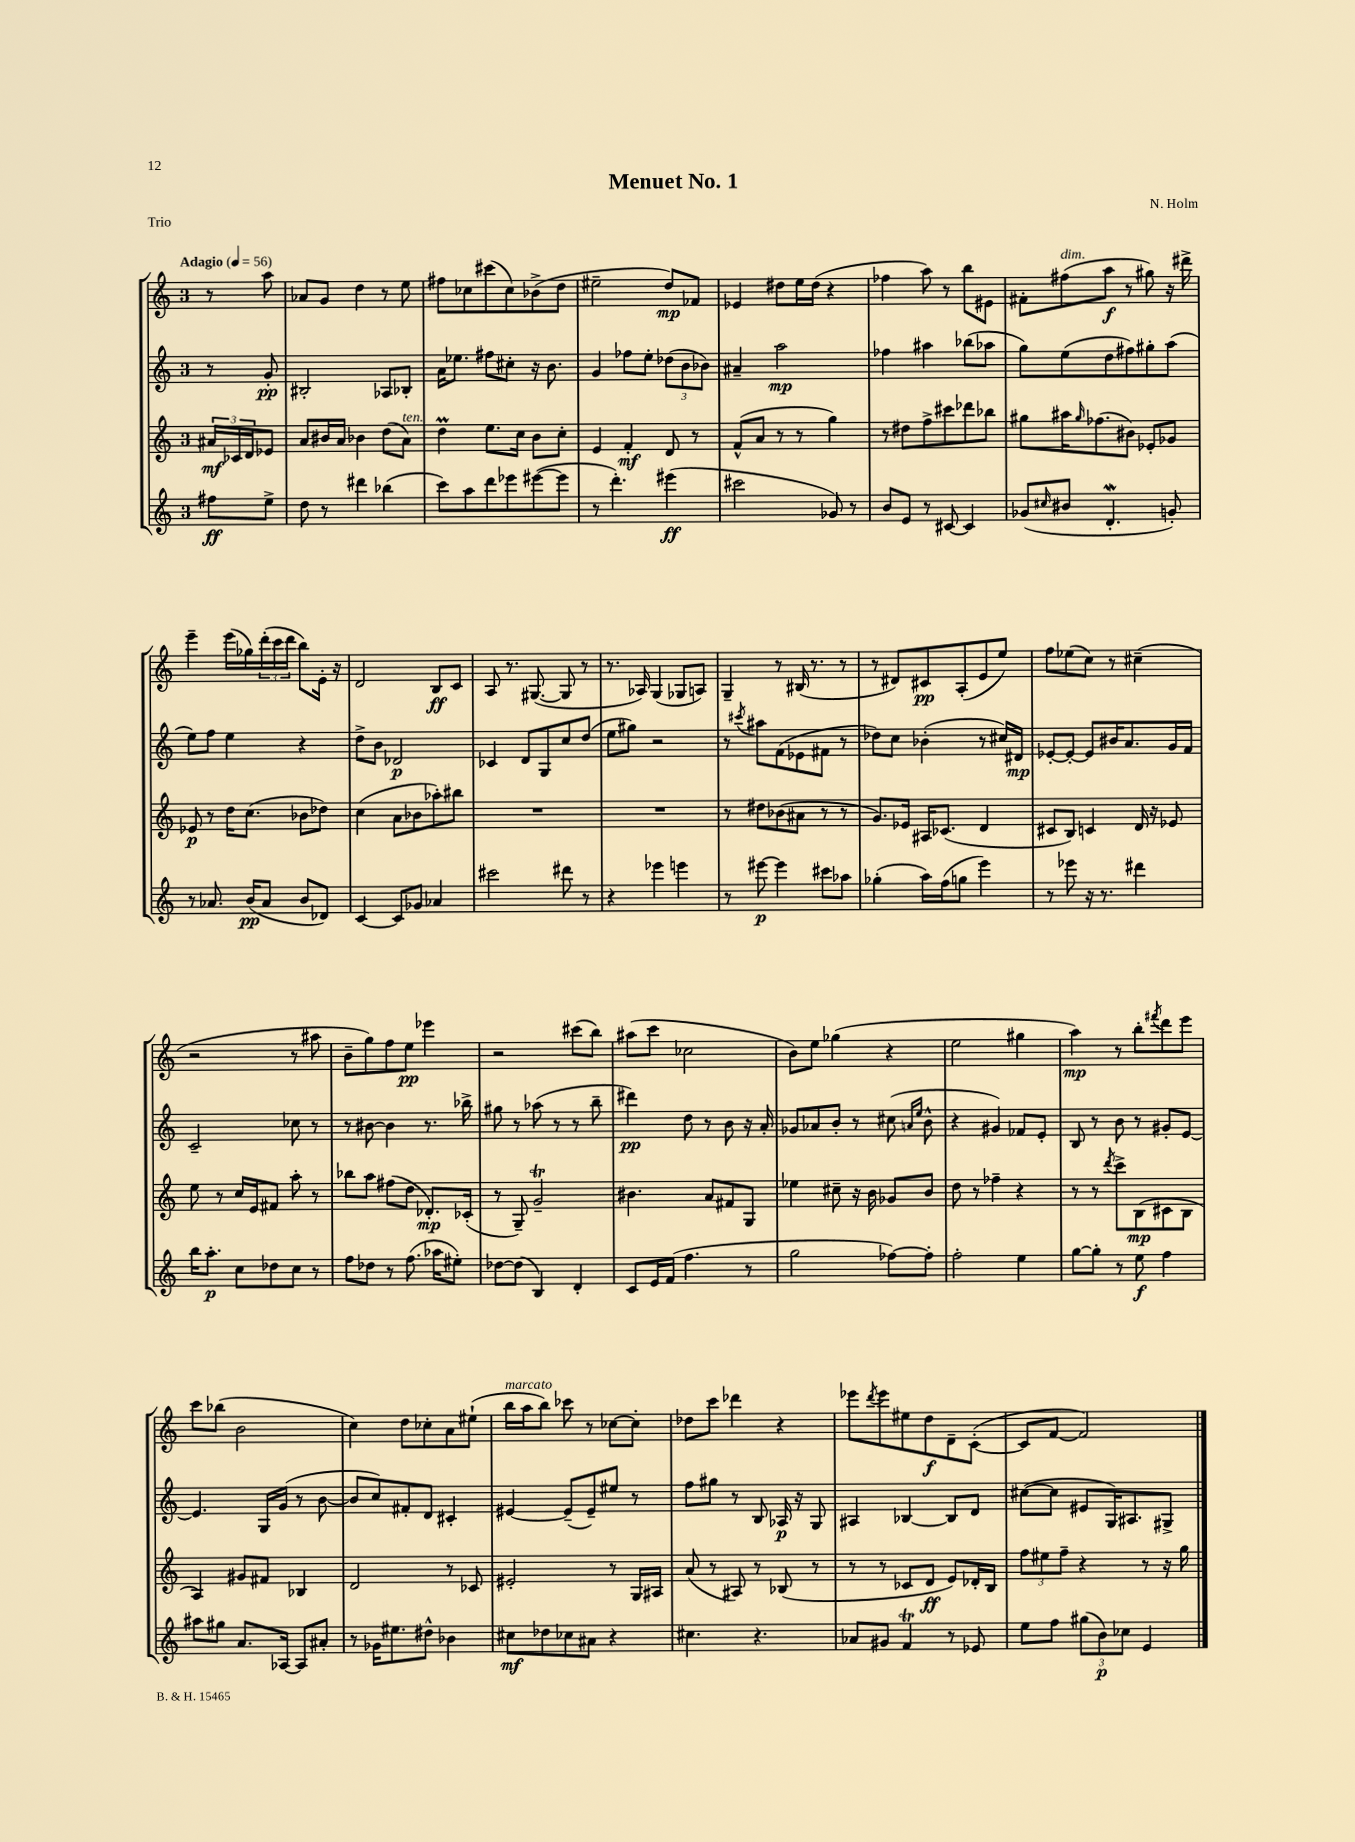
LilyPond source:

\header { title = "Menuet No. 1" composer = "N. Holm" piece = "Trio" }
<<
\new StaffGroup <<
\new Staff = "s0" {
    \clef treble \key c \major \once \override Staff.TimeSignature.style = #'single-digit \time 3/4 \partial 4 \tempo "Adagio" 4 = 56
    r8 a''8 |
    aes'8 g'8 d''4 r8 e''8 |
    fis''8 ces''8 cis'''8( ces''8) bes'8->( d''8 |
    eis''2-- d''8\mp) fes'8 |
    ees'4 dis''8 e''16 dis''16( r4 |
    fes''4 a''8) r8 b''8 eis'8 |
    fis'8-. fis''8^\markup { \italic "dim." }( a''8\f r8 gis''8) r16 dis'''16-> |
    e'''4-- e'''16( ges''16) \tuplet 3/2 { d'''16-.( c'''16 d'''16 } b''8) e'16-. r16 |
    d'2 b8\ff c'8 |
    a8 r8. gis8.~( gis8 r8 |
    r8. aes16) g4( ges8 a8) |
    g4-- r8 bis16( r8. r8 |
    r8 dis'8) cis'8\pp a8-.( e'8 e''8) |
    f''8 ees''8( c''8) r8 cis''4--( |
    r2 r8 ais''8 |
    b'8-- g''8) f''8 e''8\pp ees'''4 |
    r2 cis'''8( b''8) |
    ais''8( c'''8 ces''2 |
    b'8) e''8 ges''4( r4 |
    e''2 gis''4 |
    a''4\mp) r8 b''8-. \acciaccatura { fis'''8 } d'''8 e'''8 |
    c'''8 bes''8( b'2 |
    c''4) d''8 ces''8-. a'8 eis''8-!( |
    b''16^\markup { \italic "marcato" } a''16 b''8) ces'''8 r8 ces''8~ ces''8-. |
    des''8 c'''8 des'''4 r4 |
    ees'''8 \acciaccatura { d'''8 } ees'''8 eis''8 d''8\f d'8-- c'8~-.( |
    c'8 f'8~ f'2) \bar "|." |
}
\new Staff = "s1" {
    \clef treble \key c \major \once \override Staff.TimeSignature.style = #'single-digit \time 3/4 \partial 4
    r8 g'8-.\pp |
    bis2-. aes8 bes8-. |
    a'16 ees''8. fis''8 cis''8-. r16 b'8. |
    g'4 fes''8 e''8-. \tuplet 3/2 { des''8( b'8 bes'8) } |
    ais'4-- a''2\mp |
    fes''4 ais''4 bes''8( aes''8 |
    g''8) e''8( d''8 fis''8) gis''8-. a''8( |
    e''8) f''8 e''4 r4 |
    d''8-> b'8 des'2\p |
    ces'4 d'8 g8 c''8 d''8( |
    e''8 gis''8) r2 |
    r8 \acciaccatura { cis'''8 } ais''8 f'8( ees'8 fis'8 r8 |
    des''8) c''8 bes'4-.( r8 cis''16) dis'16\mp |
    ees'8~-. ees'8~-. ees'8 bis'16 a'8. g'16 f'16 |
    c'2-- ces''8 r8 |
    r8 bis'8~ bis'4 r8. bes''16-> |
    gis''8 r8 aes''8( r8 r8 b''8-- |
    dis'''4\pp) d''8 r8 b'8 r16 a'16-. |
    ges'8 aes'8 b'8-. r8 cis''8( \grace { a'16 e''16 } b'8-^ |
    r4 gis'4) fes'8 e'8-. |
    b8 r8 b'8 r8 gis'8-. e'8~ |
    e'4. g16 g'16( r8 b'8~ |
    b'8 c''8) fis'8-. d'8 cis'4-. |
    eis'4~ eis'8--( eis'8--) eis''8 r8 |
    f''8 gis''8 r8 b8 aes16\p r16 g8 |
    ais4 bes4~ bes8 d'8 |
    cis''8~( cis''8 eis'8 g16) ais8. gis8-> \bar "|." |
}
\new Staff = "s2" {
    \clef treble \key c \major \once \override Staff.TimeSignature.style = #'single-digit \time 3/4 \partial 4
    \tuplet 3/2 { ais'16\mf ces'16 d'16 } ees'8 |
    a'8 bis'16 a'16 bes'4 d''8( a'8^\markup { \italic "ten." }) |
    d''4\prall e''8. c''16 b'8 c''8-. |
    e'4 f'4-.\mf d'8 r8 |
    f'8-^( a'8 r8 r8 g''4) |
    r8 dis''8 f''8-> cis'''8 des'''8 bes''8 |
    gis''8 ais''16 \grace { gis''16 } fes''8.( bis'8) ees'8-. ges'8 |
    ees'8\p r8 d''16 c''8.( bes'8 des''8) |
    c''4( a'8 bes'8 aes''8-.) bis''8 |
    R2. |
    R2. |
    r8 dis''8 bes'8( ais'8 r8 r8 |
    g'8.) ees'16 ais16 ces'8.( d'4 |
    cis'8 b8) c'4 d'16 r16 ees'8 |
    e''8 r8 c''16 e'16 fis'8 a''8-. r8 |
    bes''8 a''8 fis''8( d''8 des'8.-.\mp) ces'16-.( |
    r8 g8--) g'2--\trill |
    bis'4. a'8 fis'8 g8 |
    ees''4 cis''8-- r16 b'16 ges'8 b'8 |
    d''8 r8 fes''4-- r4 |
    r8 r8 \acciaccatura { d'''8 } c'''8-> b8\mp( cis'8 b8 |
    a4) gis'8 fis'8 bes4 |
    d'2 r8 ces'8 |
    eis'2-. r8 g16 ais16 |
    a'8( r8 ais8) r8 bes8( r8 |
    r8 r8 ces'8 d'8\ff e'8) des'16-. b16 |
    \tuplet 3/2 { f''8 eis''8 f''8-- } r4 r8 r16 g''16 \bar "|." |
}
\new Staff = "s3" {
    \clef treble \key c \major \once \override Staff.TimeSignature.style = #'single-digit \time 3/4 \partial 4
    fis''8\ff e''8-> |
    d''8 r8 dis'''4 bes''4( |
    c'''8) a''8 d'''8 ees'''8 eis'''8~( eis'''8 |
    r8 d'''4.-.) eis'''4\ff( |
    cis'''2 ges'8) r8 |
    b'8 e'8 r8 cis'8~ cis'4 |
    ges'8( \grace { cis''16 } bis'8 d'4.-.\mordent g'8-.) |
    r8 aes'8. b'16\pp( aes'8 b'8 des'8) |
    c'4~ c'8 ges'8 aes'4 |
    cis'''2 dis'''8 r8 |
    r4 ees'''4 e'''4 |
    r8 eis'''8~\p eis'''4 cis'''8 aes''8 |
    ges''4-.( a''16) f''16( g''8 e'''4) |
    r8 ees'''8 r16 r8. dis'''4 |
    b''16 a''8.-.\p c''8 des''8 c''8 r8 |
    f''8 des''8 r8 f''8.( aes''16 eis''8-.) |
    des''8~ des''8( b4) d'4-. |
    c'8 e'16 f'16( f''4. r8 |
    g''2 fes''8~) fes''8-. |
    f''2-. e''4 |
    g''8~ g''8-. r8 e''8\f f''4 |
    ais''8 gis''8 a'8. aes16~ aes8 ais'8-. |
    r8 ges'16 eis''8. dis''8-^ bes'4 |
    cis''8\mf des''8 ces''8 ais'8 r4 |
    cis''4. r4. |
    aes'8 gis'8 f'4\trill r8 ees'8 |
    e''8 f''8 \tuplet 3/2 { gis''8( b'8\p) ces''8 } e'4 \bar "|." |
}
>>
>>
\layout { \context { \Score \remove "Bar_number_engraver" } }
